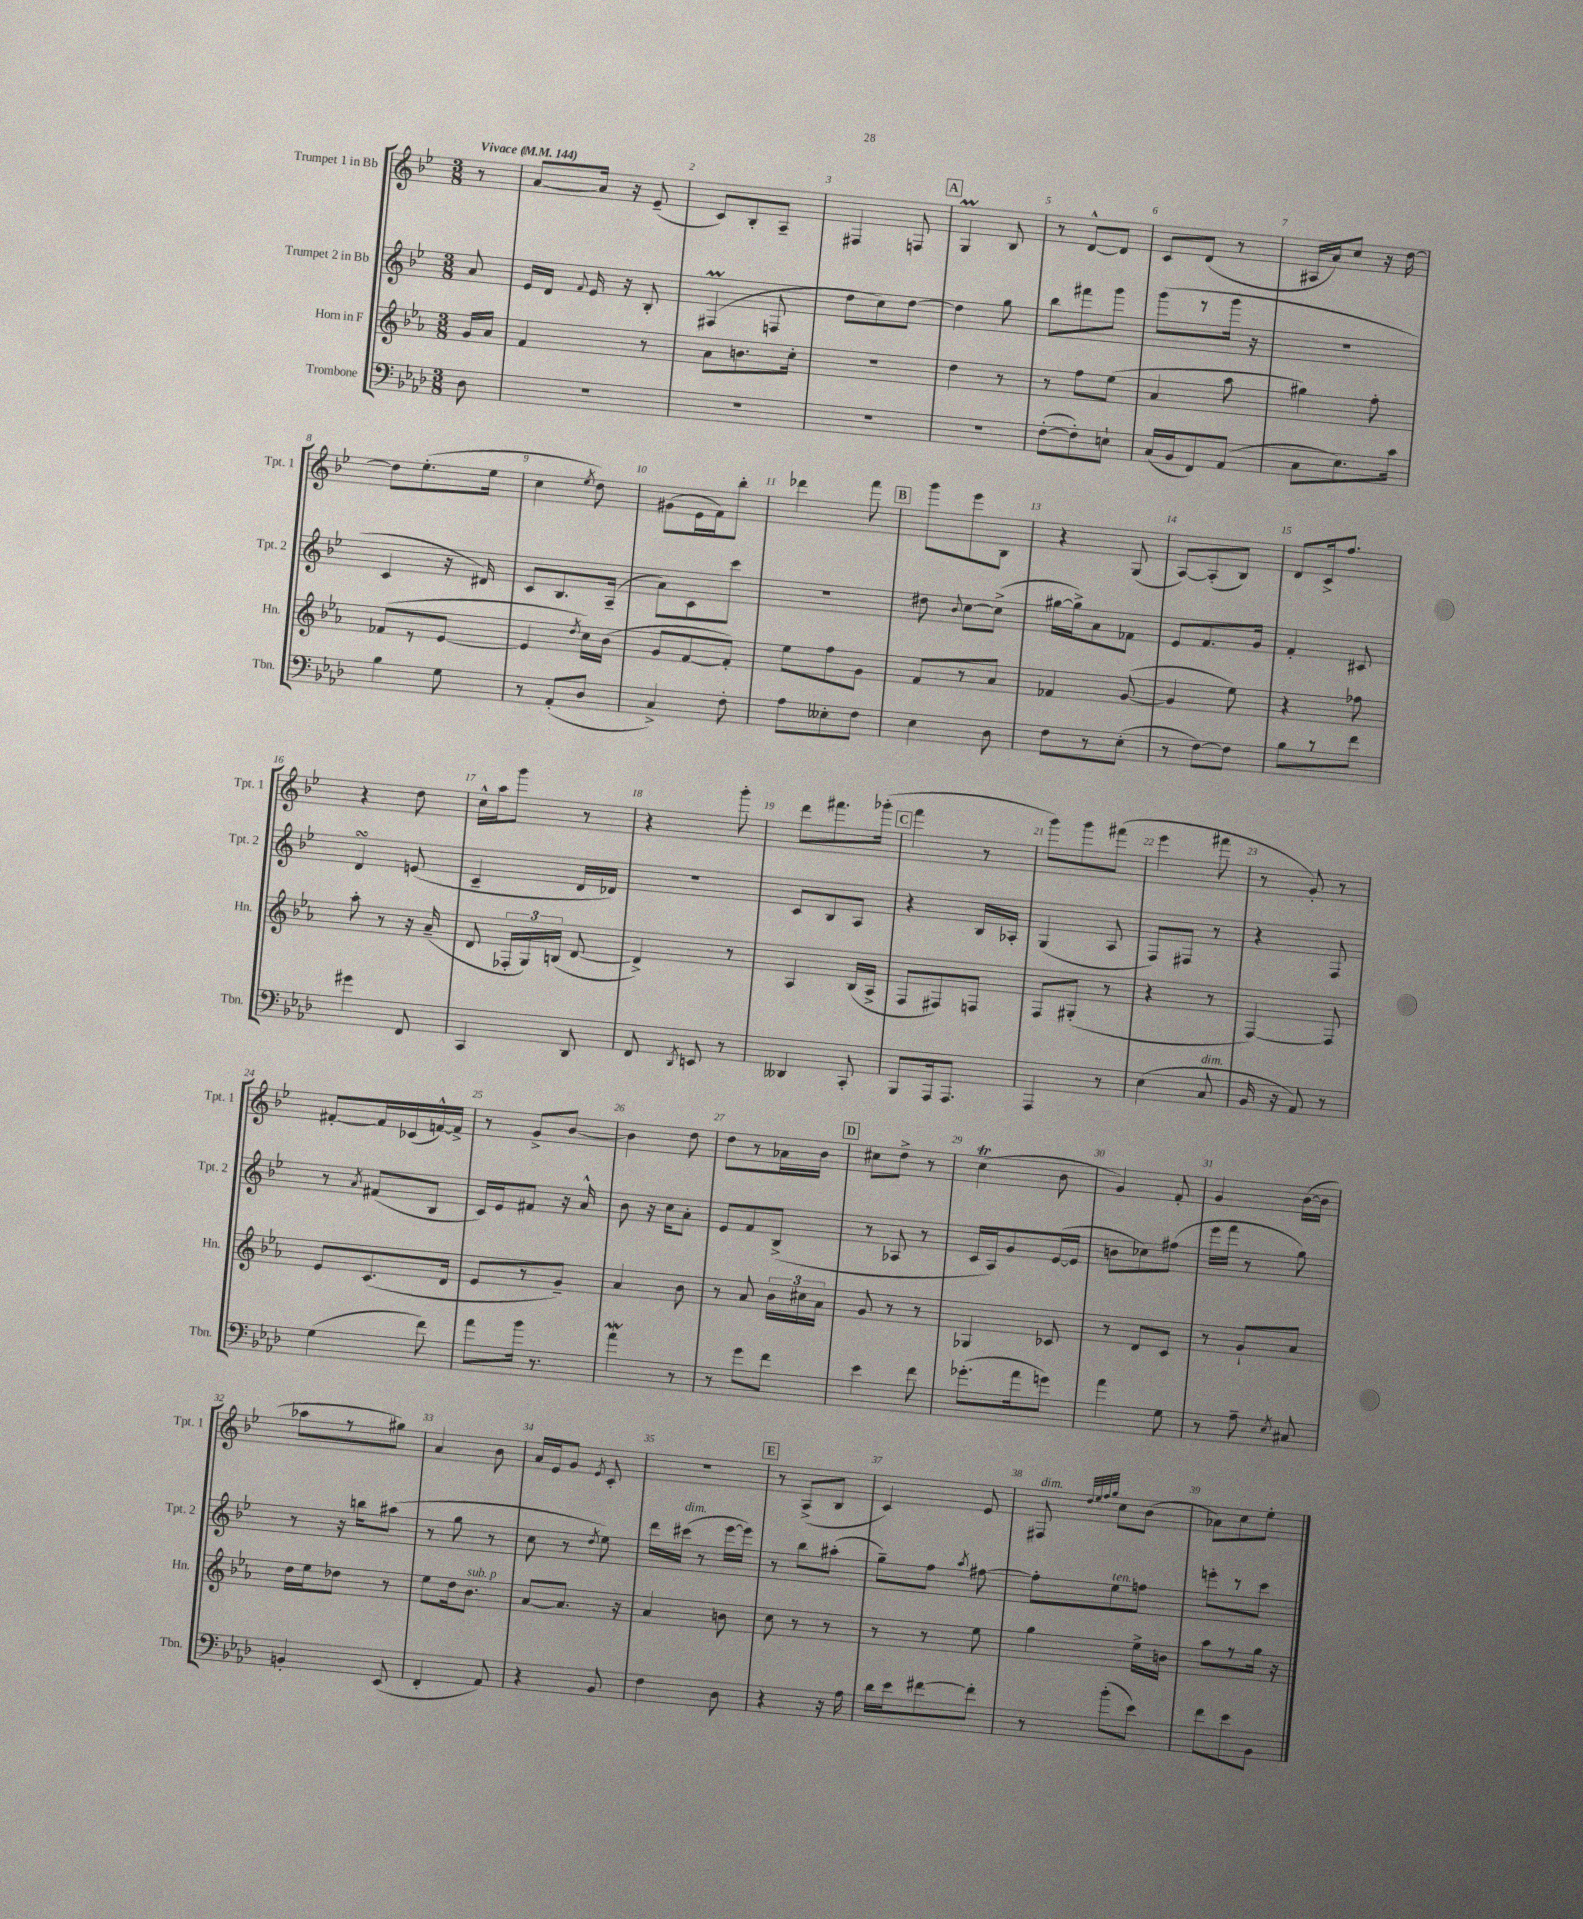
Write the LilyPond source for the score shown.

<<
\new StaffGroup <<
\new Staff = "s0" \with { instrumentName = "Trumpet 1 in Bb" shortInstrumentName = "Tpt. 1" } {
    \clef treble \key bes \major \numericTimeSignature \time 3/8 \partial 8 \tempo "Vivace" 4 = 144
    \autoBeamOff r8 |
    a'8[~ a'16] r16 ees'8--( |
    c'8[) bes8-. a8]-- |
    fis4 f8 |
    \mark \markup { \box "A" } g4\prall bes8 |
    r8 d'8[~-^ d'8] |
    c'8[ d'8]( r8 |
    ais16[ a'16) c''8] r16 d''16~ |
    d''8[ ees''8.-.( ees''16] |
    c''4 \acciaccatura { ees''8 } d''8) |
    gis'8[( ees'16 f'16) bes''8]-. |
    des'''4 f'''8 |
    \mark \markup { \box "B" } g'''8[ ees'''8 bes8] |
    r4 g8( |
    a8[~) a8-.( bes8]) |
    d'8[ c'16-> f''8.] |
    r4 d''8 |
    c''16[-^ a''16 g'''8] r8 |
    r4 g'''8-. |
    d'''8[ fis'''8. ges'''16]-.( |
    \mark \markup { \box "C" } f'''4 r8 |
    g'''8[) g'''8 fis'''8]( |
    ees'''4 fis'''8 |
    r8 g'8-.) r8 |
    fis'8[~-. fis'16 ces'16( f'16~-^) f'16]-> |
    r8 g'8[-> bes'8]~ |
    bes'4 d''8 |
    d''8[ r8 aes'16 bes'16] |
    \mark \markup { \box "D" } cis''8[ d''8]-> r8 |
    c''4\trill( bes'8 |
    g'4) f'8-. |
    g'4 bes'16[~( bes'16] |
    aes''8[ r8 gis''8]) |
    a'4 bes'8 |
    a'16[ ees'16 g'8] \acciaccatura { ees'8 } c'8-. |
    R4. |
    \mark \markup { \box "E" } r8 a8[->( bes8] |
    c'4) ees'8 |
    fis8^\markup { \italic "dim." } \grace { d''32[ ees''32 f''32 g''32] } c''8[ bes'8]( |
    aes'8[) c''8 ees''8]-. \bar "|." |
}
\new Staff = "s1" \with { instrumentName = "Trumpet 2 in Bb" shortInstrumentName = "Tpt. 2" } {
    \clef treble \key bes \major \numericTimeSignature \time 3/8 \partial 8
    \autoBeamOff a'8 |
    ees'16[ d'16] \appoggiatura { f'8 } ees'16 r16 bes8-. |
    fis4\prall( f8 |
    d''8[ c''8) d''8]~ |
    \mark \markup { \box "A" } d''4 g''8 |
    bes''8[ fis'''8 g'''8] |
    g'''8[( r8 g'''16] r16 |
    r4. |
    c'4 r16 dis'16) |
    c'8[ bes8. a16]--( |
    a'8[) c'8 c'''8] |
    R4. |
    \mark \markup { \box "B" } dis''8 \appoggiatura { bes'8 } c''8[~ c''8]->( |
    gis''16[~ gis''16->) a'8 fes'8] |
    ees'8[ f'8. g'16] |
    f'4-. cis'8 |
    d'4\turn e'8( |
    c'4-- d'16[ des'16]) |
    R4. |
    c'8[ bes8 a8] |
    \mark \markup { \box "C" } r4 bes16[ aes16]-. |
    g4( a8 |
    f8[) fis8] r8 |
    r4 f8 |
    r8 \acciaccatura { a'8 } fis'8[( bes8] |
    c'16[) ees'16 fis'8] r16 a'16-^ |
    bes'8 r16 c''16[ a'8]-. |
    ees'8[ f'8 bes8]->( |
    \mark \markup { \box "D" } r8 aes8 r8 |
    c'16[ a16) g'8 ees'16~( ees'16] |
    b'8[ ces''8) fis''8]( |
    ees'''16[ f'''16] r8 g''8) |
    r8 r16 b''16[ ais''8]( |
    r8 g''8 r8 |
    c''8 r8 \acciaccatura { d''8 } ees''8) |
    d'''16[ cis'''16]^\markup { \italic "dim." }( r8 ees'''16[~ ees'''16]) |
    \mark \markup { \box "E" } r8 bes''8[ ais''8]-.( |
    g''8[--) f''8] \acciaccatura { a''8 } fis''8~ |
    fis''8[-. ees''8^\markup { \italic "ten." } f''8] |
    e'''8[-. r8 c'''8] \bar "|." |
}
\new Staff = "s2" \with { instrumentName = "Horn in F" shortInstrumentName = "Hn." } {
    \clef treble \key ees \major \numericTimeSignature \time 3/8 \partial 8
    \autoBeamOff g'16[ aes'16] |
    f'4 r8 |
    aes'8[ b'8. c''16]-. |
    R4. |
    \mark \markup { \box "A" } d''4 r8 |
    r8 f''8[ ees''8]( |
    aes'4 aes''8 |
    gis''4) f''8-. |
    fes'8[( r8 ees'8]~ |
    ees'4 \acciaccatura { d''8 } c''16[) bes'16]( |
    g'8[ f'8~ f'8]-.) |
    ees''8[ f''8 g'8] |
    \mark \markup { \box "B" } f'8[ r8 aes'8] |
    fes'4 g'8~( |
    g'4 ees''8) |
    r4 fes''8 |
    aes''8-. r8 r16 aes'16--( |
    d'8 \tuplet 3/2 { fes16[-. g16) b16]( } d'8~ |
    d'4->) r8 |
    aes4 bes16[( aes16]-> |
    \mark \markup { \box "C" } f8[ fis8) f8] |
    f8[ gis8]-.( r8 |
    r4 r8 |
    f4~) f8 |
    ees'8[ c'8.( d'16] |
    ees'8[ r8 g'8]--) |
    aes'4 bes'8 |
    r8 aes'8 \tuplet 3/2 { bes'16[ cis''16 aes'16] } |
    \mark \markup { \box "D" } g'8 r8 r8 |
    ges4 ces'8 |
    r8 d'8[ c'8] |
    r8 g'8[-! aes'8] |
    d''16[ ees''16 des''8] r8 |
    ees''8[ d''16 bes'8.]^\markup { \italic "sub. p" } |
    aes'8[~ aes'8.] r16 |
    aes'4 b'8 |
    \mark \markup { \box "E" } c''8 r8 r8 |
    r8 r8 ees''8 |
    g''4 ees''16[-> b'16] |
    aes''8[ r8 g''16] r16 \bar "|." |
}
\new Staff = "s3" \with { instrumentName = "Trombone" shortInstrumentName = "Tbn." } {
    \clef bass \key aes \major \numericTimeSignature \time 3/8 \partial 8
    \autoBeamOff des8 |
    R4. |
    R4. |
    R4. |
    \mark \markup { \box "A" } R4. |
    f8[~-.( f8-.) e8]-! |
    c16[( bes,16 f,8) aes,8]( |
    c8[ ees8.) c'16] |
    bes4 g8 |
    r8 aes,8[-.( des8] |
    c4->) f8-. |
    aes8[ eeses8-. f8] |
    \mark \markup { \box "B" } ees4 des8 |
    f8[ r8 ees8]-.( |
    r8 f8[~) f8] |
    bes8[ r8 f'8] |
    gis'4 f,8 |
    c,4 des,8 |
    f,8 \acciaccatura { des,8 } e,8 r8 |
    deses,4 c,8-. |
    \mark \markup { \box "C" } bes,,8[ aes,,16 aes,,8.] |
    aes,,4 r8 |
    ees4( c8^\markup { \italic "dim." } |
    bes,16 r16 aes,8) r8 |
    g4( f'8) |
    aes'8[ bes'16] r8. |
    aes'4\mordent r8 |
    r8 g'8[ f'8] |
    \mark \markup { \box "D" } ees'4 f'8 |
    ges'8.[-.( aes'16 g'8]) |
    aes'4 g8 |
    r8 aes8-- \acciaccatura { ees8 } cis8 |
    b,4-. ees,8( |
    f,4-. aes,8) |
    r4 bes,8 |
    f4 des8 |
    \mark \markup { \box "E" } r4 r16 aes16 |
    des'16[ ees'16 fis'8~ fis'8]-. |
    r8 bes'8[-.( ees'8]) |
    f'8[ ees'8 bes,8] \bar "|." |
}
>>
>>
\layout { \context { \Score \override BarNumber.break-visibility = ##(#f #t #t) barNumberVisibility = #all-bar-numbers-visible } }
